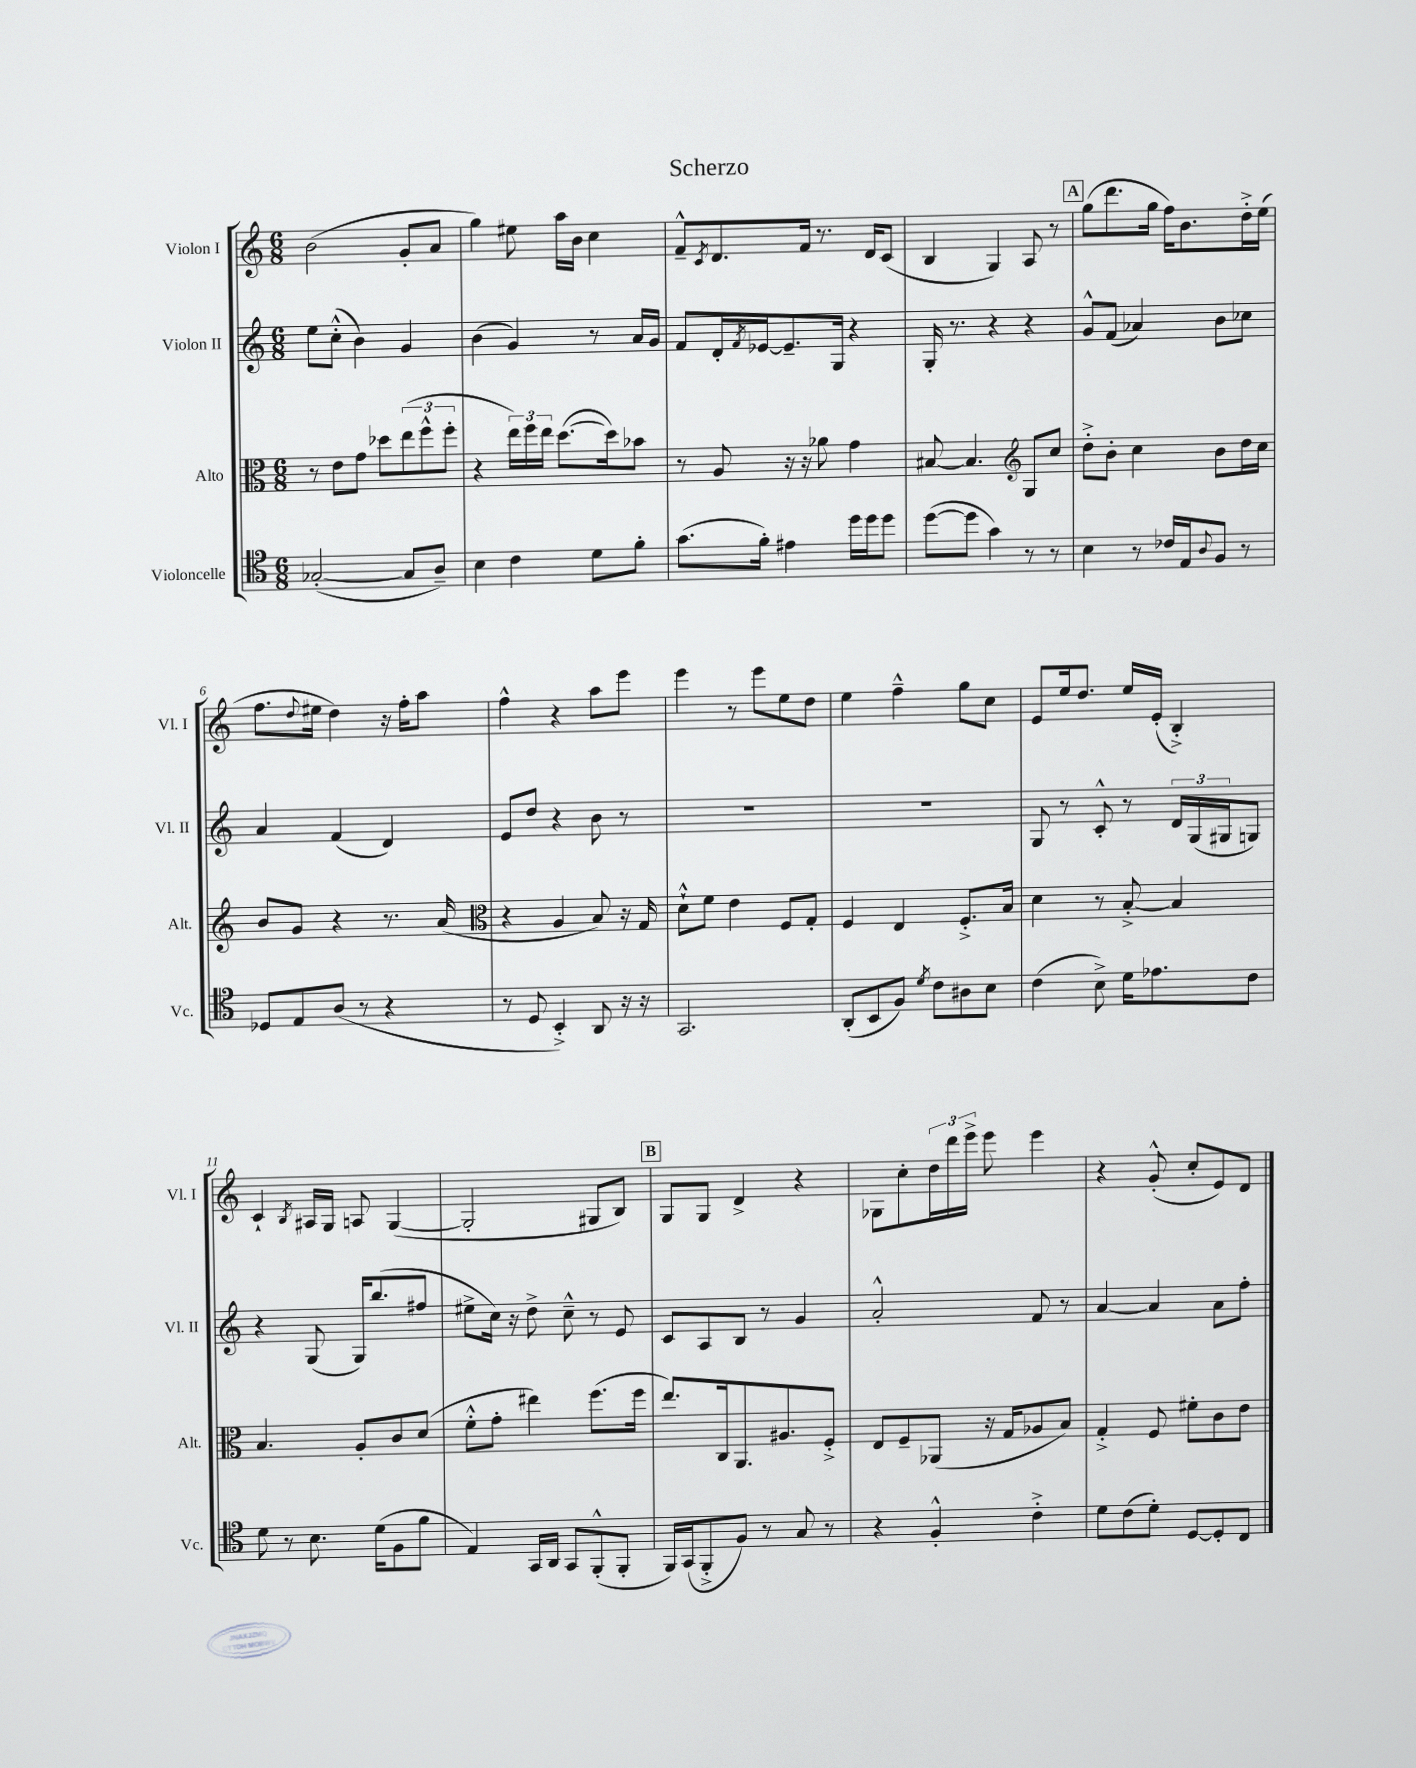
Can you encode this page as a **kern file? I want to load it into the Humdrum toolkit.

**kern	**kern	**kern	**kern
*part4	*part3	*part2	*part1
*staff4	*staff3	*staff2	*staff1
*I"Violoncelle	*I"Alto	*I"Violon II	*I"Violon I
*I'Vc.	*I'Alt.	*I'Vl. II	*I'Vl. I
*clefC4	*clefC3	*clefG2	*clefG2
*k[]	*k[]	*k[]	*k[]
*M6/8	*M6/8	*M6/8	*M6/8
=1	=1	=1	=1
([2G-X'/	8r	8ee\L	(2b\
.	8e\L	(8cc'^^\J	.
.	8g\J	4b\)	.
.	8dd-X\L	.	.
8G-/L]	(12ee\	4g/	8g'/L
.	12ff^^\	.	.
8A~/J)	.	.	8a/J
.	12ff'\J	.	.
=2	=2	=2	=2
4B\	4r	(4b\	4gg\)
4c\	24ee\LL)	4g/)	8ee#X\
.	24ff\	.	.
.	24ee\JJ	.	.
.	([8.dd\L	.	16aa\LL
.	.	.	16b\JJ
8d\L	.	8r	4cc\
.	16dd\k])	.	.
8f'\J	8b-X\J	16a/LL	.
.	.	16g/JJ	.
=3	=3	=3	=3
(8.g\L	8r	8f/L	8f~^^/L
.	.	.	8qc/
.	8A/	16d'/L	8.d/
.	.	8qf/	.
16f'\Jk)	.	[16e-X/J	.
4e#X\	16r	8.e-~/]	.
.	16r	.	16f/Jk
.	8a-X\	.	8.r
.	.	16G/Jk	.
16dd\LL	4g\	4r	.
16dd\J	.	.	16d/KL
8dd\J	.	.	(8c/J
=4	=4	=4	=4
([8dd\L	[8B#X/	16G'/	4B/
.	.	8.r	.
8dd\J]	4.B#/]	.	.
4g\)	.	4r	4G/)
*	*clefG2	*	*
8r	8G/L	4r	8A/
8r	8cc/J	.	8r
!!LO:REH:place=s1:t=A
=5	=5	=5	=5
4B\	8dd'^\L	8g^^/L	(8gg\L
.	8b'\J	(8f/J	8.ddd\
8r	4cc\	4a-X/)	.
.	.	.	16gg\Jk
16c-X/LL	.	.	16ff\KL)
16E/J	.	.	8.b\
8qqA/	.	.	.
8F/J	8b\L	8b\L	.
8r	16dd\L	8cc-X\J	16dd'^\L
.	16cc\JJ	.	(16ee\JJ
!!LO:LB:g=z
=6	=6	=6	=6
8D-X/L	8b/L	4a/	8.ff\L
8E/	8g/J	.	.
.	.	.	8qqdd/
.	.	.	16ee#X\Jk
(8A/J	4r	(4f/	4dd\)
8r	.	.	.
4r	8.r	4d/)	16r
.	.	.	16ff'\KL
.	.	.	8aa\J
.	(16a/	.	.
=7	=7	=7	=7
*	*clefC3	*	*
8r	4r	8e/L	4ff^^\
8D/	.	8dd/J	.
4BB'^/)	4A/	4r	4r
8AA/	8B/)	8b\	8aa\L
16r	16r	8r	8eee\J
16r	16G/	.	.
=8	=8	=8	=8
2.GG/	8d`^^\L	2.r	4eee\
.	8f\J	.	.
.	4e\	.	8r
.	.	.	8eee\L
.	8F/L	.	8ee\
.	8G'/J	.	8dd\J
=9	=9	=9	=9
(8AA'/L	4F/	2.r	4ee\
8BB/	.	.	.
8F/J)	4E/	.	4ff~^^\
8qd/	.	.	.
8c\L	.	.	.
8A#X\	8.F'^/L	.	8gg\L
8B\J	.	.	8cc\J
.	16B/Jk	.	.
=10	=10	=10	=10
(4c\	4d\	8G/	8e/L
.	.	8r	16ee/k
.	.	.	8.dd/J
8B^\)	8r	8c'^^/	.
16d\KL	[8B'^/	8r	16ee/LL
8.e-X\	.	.	(16e'/JJ
.	4B/]	24d/LL	4B'^/)
.	.	(24G/	.
.	.	24G#X/J	.
8c\J	.	8Gn/J)	.
!!LO:LB:g=z
=11	=11	=11	=11
8d\	4.B/	4r	4c`/
8r	.	.	.
.	.	.	8qB/
8.B\	.	(8G/	16A#X/LL
.	.	.	16G/JJ
.	8A'/L	16G/KL)	8An/
(16d\KL	.	(8.bb/	.
8F\	8c/	.	([4G/
8f\J	(8d/J	8ff#X/J	.
=12	=12	=12	=12
4E/)	8f'^^\L	8ee#X^\L	2G'/]
.	8g'\J	16cc\Jk)	.
.	.	16r	.
16GG/LL	4ee#X\)	8dd^\	.
16AA/JJ	.	.	.
8GG/L	.	8cc~^^\	.
(8FF'^^/	(8.ff\L	8r	8G#X/L
8FF'/J	.	8e/	8B/J)
.	16ff\Jk	.	.
!!LO:REH:place=s1:t=B
=13	=13	=13	=13
16FF/LL)	8.ee/L)	8c/L	8G/L
(16GG/J	.	.	.
8FF'^/	.	8A/	8G/J
.	16C/k	.	.
8F/J)	8.AA/	8B/J	4d^/
8r	.	8r	.
.	8.A#X/	.	.
8G/	.	4g/	4r
8r	8F'^/J	.	.
=14	=14	=14	=14
4r	8E/L	2a'^^/	8G-X\L
.	8F~/	.	8cc'\
4F'^^/	(8AA-X/J	.	24dd\L
.	.	.	24ddd\
.	.	.	24eee^\JJ
.	16r	.	8eee\
.	16G/KL	.	.
4c'^\	8A-X/	8f/	4eee\
.	8B/J)	8r	.
=15	=15	=15	=15
8d\L	4G'^/	[4a/	4r
(8c\	.	.	.
8d'\J)	8F/	4a/]	(8g'^^/
[8D/L	8f#X'\L	.	8cc'/L
8D'/]	8c\	8a\L	8e/)
8C/J	8e\J	8ff'\J	8d/J
==	==	==	==
*-	*-	*-	*-
